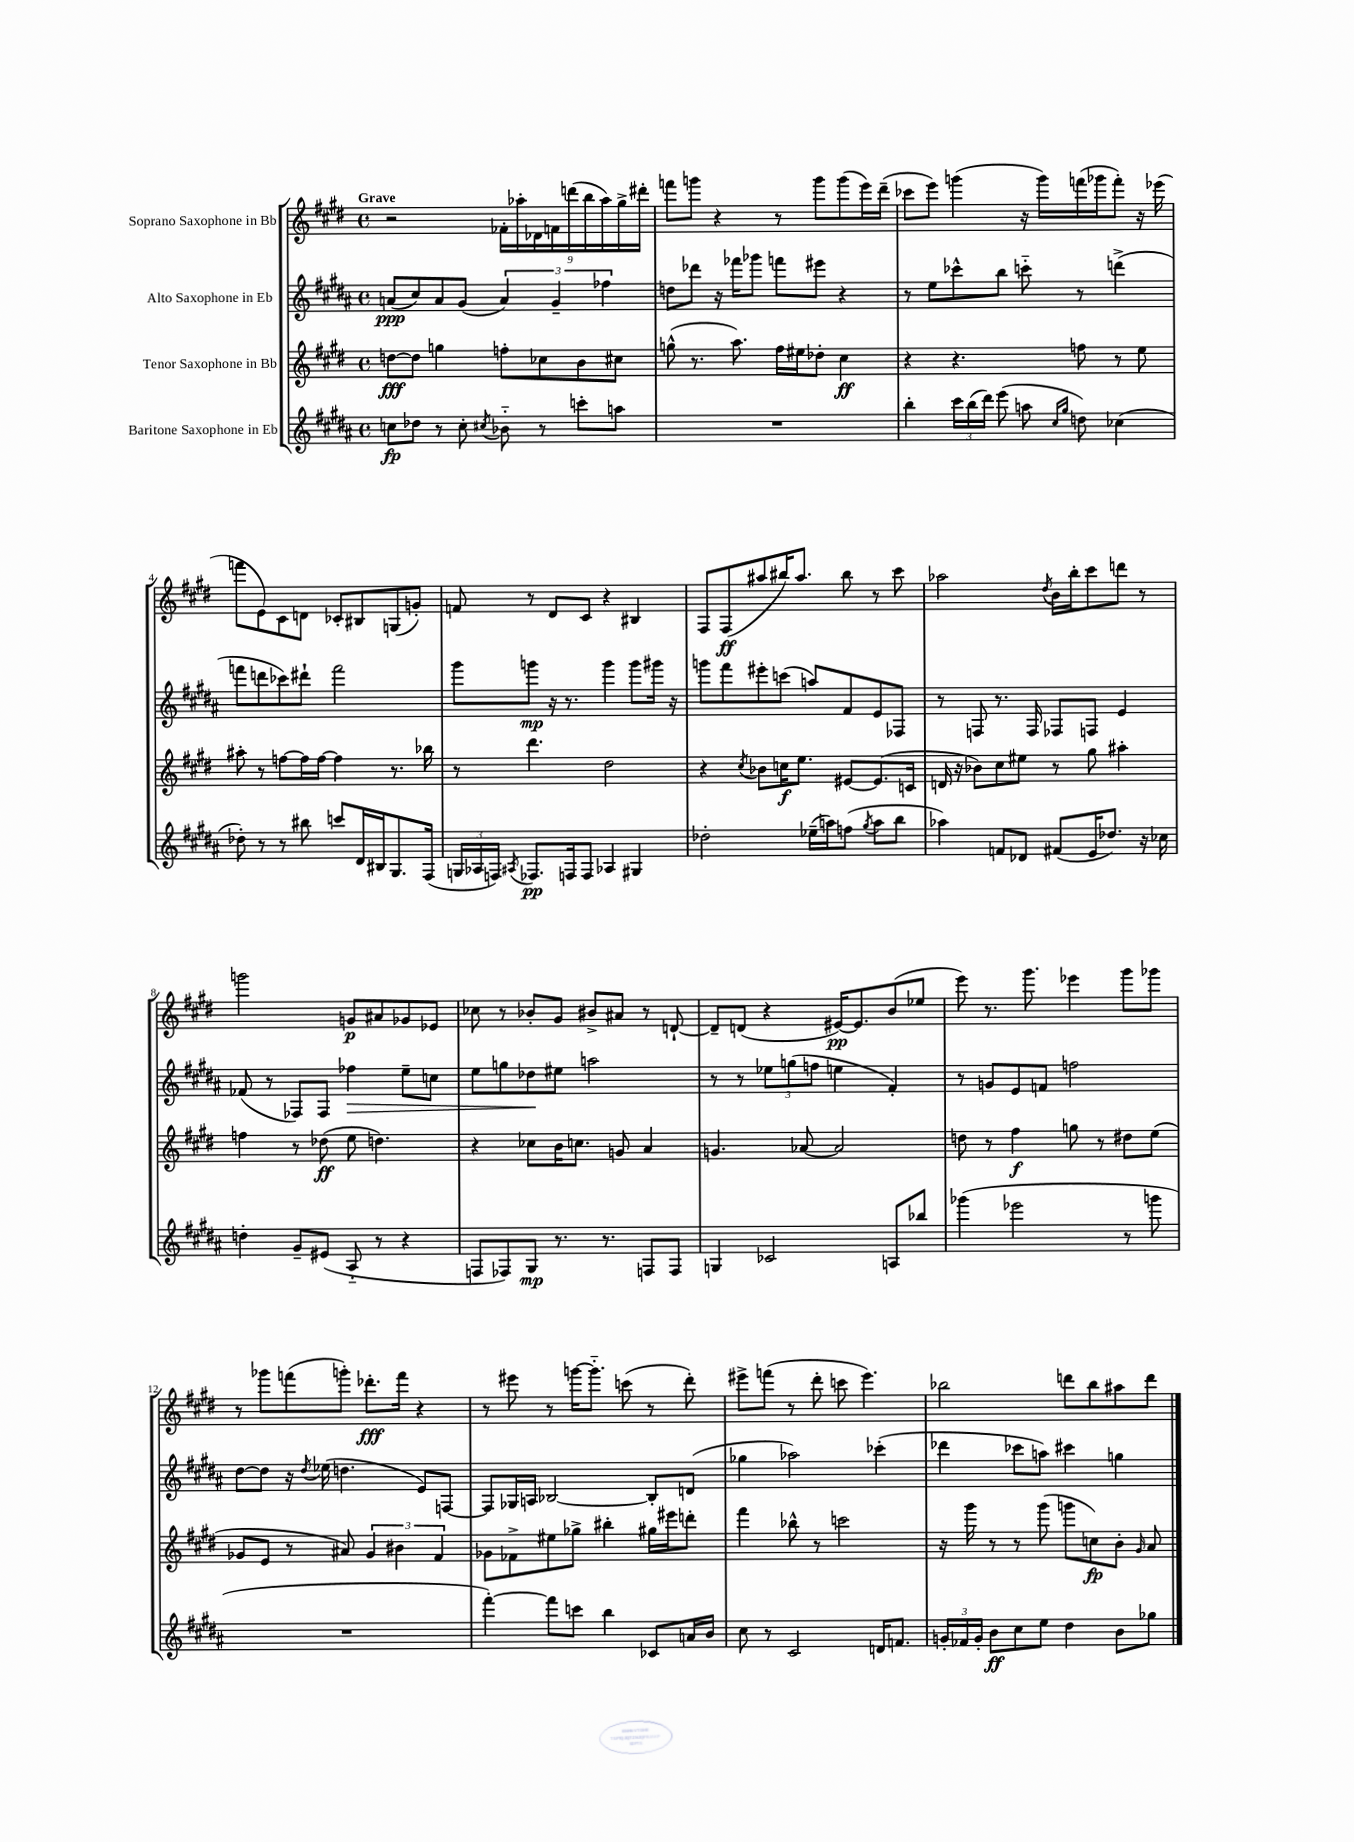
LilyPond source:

<<
\new StaffGroup <<
\new Staff = "s0" \with { instrumentName = "Soprano Saxophone in Bb" } {
    \clef treble \key e \major \defaultTimeSignature \time 4/4 \tempo "Grave"
    \autoBeamOff r2 \tuplet 9/8 { fes'16[-. aes''16-. des'16 f'16 d'''16( b''16 aes''16) gis''16-> dis'''16]-. } |
    f'''8[ g'''8] r4 r8 g'''8[ g'''8( e'''16) dis'''16]--( |
    ces'''8[ e'''8]) g'''4( r16 g'''16[) f'''16( ges'''16 f'''8]-.) r16 ees'''16( |
    f'''8[ e'8) cis'8 d'8] ces'8[-. bis8 g8( g'8]-.) |
    f'8 r8 dis'8[ cis'8] r4 bis4 |
    fis8[ fis8\ff( ais''8 bis''16) ais''8.] bis''8 r8 cis'''8 |
    aes''2 \acciaccatura { dis''8 } b'16[ b''16-. cis'''8 d'''8] r8 |
    g'''2 g'8[\p ais'8 ges'8 ees'8] |
    ces''8 r8 bes'8[-. gis'8] bis'8[-> ais'8] r8 d'8~-! |
    d'8[-- d'8]( r4 eis'16[~\pp) eis'8. b'8( ees''8] |
    e'''8) r8. gis'''8. ees'''4 gis'''8[ ges'''8] |
    r8 ges'''8[ f'''8( g'''8]-.) des'''8.[-.\fff f'''16] r4 |
    r8 eis'''8 r8 g'''16[~ g'''8.]-_ c'''8( r8 dis'''8-.) |
    eis'''8[-> f'''8]( r8 dis'''8-. c'''8 eis'''4.) |
    bes''2 d'''8[ bes''8 ais''8 d'''8] \bar "|." |
}
\new Staff = "s1" \with { instrumentName = "Alto Saxophone in Eb" } {
    \clef treble \key b \major \defaultTimeSignature \time 4/4
    \autoBeamOff a'8[\ppp( cis''8) a'8 gis'8]( \tuplet 3/2 { a'4) gis'4-- fes''4 } |
    d''8[ des'''8] r16 fes'''16[ ges'''8] f'''8[ eis'''8] r4 |
    r8 e''8[ ces'''8-^ b''8] c'''8-_ r8 d'''4->( |
    f'''8[ d'''8 ces'''8) dis'''8]-! f'''2 |
    gis'''8[ g'''8]\mp r16 r8. g'''4 g'''8[ gis'''16] r16 |
    g'''8[ fis'''8 eis'''8-. c'''8]( a''8[) fis'8 e'8 fes8] |
    r8 f8 r8. f16 fes8[ f8] e'4 |
    fes'8( r8 fes8[) fes8] fes''4\> e''8[-- c''8] |
    e''8[ g''8 des''8\! eis''8] a''2 |
    r8 r8 \tuplet 3/2 { ees''8[ g''8( f''8] } e''4 fis'4-.) |
    r8 g'8[ e'8 f'8] f''2 |
    dis''8[~ dis''8] r16 \acciaccatura { dis''8 } ees''16( d''4. e'8[) f8]~ |
    f8[ ges16 a16] bes2~ bes8[-. d'8]( |
    ges''4 aes''2) ces'''4-.( |
    des'''4 ces'''8[ a''8]) cis'''4 g''4 \bar "|." |
}
\new Staff = "s2" \with { instrumentName = "Tenor Saxophone in Bb" } {
    \clef treble \key e \major \defaultTimeSignature \time 4/4
    \autoBeamOff d''8[~\fff d''8] g''4 f''8[-. ces''8 b'8 cis''8] |
    g''8-^( r8. a''8.) fis''16[ eis''16 des''8]-. cis''4\ff |
    r4 r4. f''8 r8 e''8 |
    ais''8-. r8 f''8[~ f''16 f''16]~ f''4 r8. bes''16 |
    r8 dis'''4. dis''2 |
    r4 \acciaccatura { cis''8 } bes'8[ c''16\f e''8.] eis'8[~ eis'8.( c'16] |
    d'16 r16 bes'8[) cis''8 eis''8] r8 gis''8 ais''4-. |
    f''4 r8 des''8\ff( e''8 d''4.) |
    r4 ces''8[ b'16 c''8.] g'8 a'4 |
    g'4. aes'8~ aes'2 |
    d''8 r8 fis''4\f g''8 r8 dis''8[ e''8]( |
    ges'8[ e'8] r8 ais'8) \tuplet 3/2 { ges'4 bis'4 fis'4 } |
    ges'8[ fes'8-> eis''8 ges''8]-> bis''4-. gis''16[ eis'''16 d'''8]-. |
    fis'''4 bes''8-^ r8 c'''2 |
    r16 gis'''16 r8 r8 gis'''8( g'''8[ c''8\fp) b'8]-. \grace { gis'16 } a'8 \bar "|." |
}
\new Staff = "s3" \with { instrumentName = "Baritone Saxophone in Eb" } {
    \clef treble \key b \major \defaultTimeSignature \time 4/4
    \autoBeamOff c''8[\fp des''8] r8 c''8-. \acciaccatura { cis''8 } bes'8-_ r8 c'''8[-. a''8] |
    R1 |
    b''4-. \tuplet 3/2 { cis'''16[ b''16( dis'''16]) } e'''8( a''8 \grace { cis''16[ gis''16] } d''8) ces''4( |
    des''8-.) r8 r8 bis''8 c'''8[ dis'16 bis16 gis8. fis16]( |
    \tuplet 3/2 { g16[ aes16 f16]) } \acciaccatura { ais8 } fes8.[\pp f16 f8] aes4 gis4 |
    des''2-. ees''16[--( a''16) f''8]( \acciaccatura { gis''8 } a''8[ b''8] |
    aes''4) f'8[ des'8] fis'8[( e'16 des''8.]) r16 ces''16 |
    d''4-. gis'8[-- eis'8]( ais8-_ r8 r4 |
    f8[ fes8) gis8]\mp r8. r8. f8[ f8] |
    g4 ces'2 a8[ bes''8] |
    ges'''4( ees'''2 r8 g'''8 |
    R1 |
    fis'''4~-.) fis'''8[ c'''8] b''4 ces'8[ a'16 b'16] |
    cis''8 r8 cis'2 d'16[ f'8.] |
    \tuplet 3/2 { g'16[-. fes'16 g'16]-. } b'8[\ff cis''8 e''8] dis''4 b'8[ ges''8] \bar "|." |
}
>>
>>
